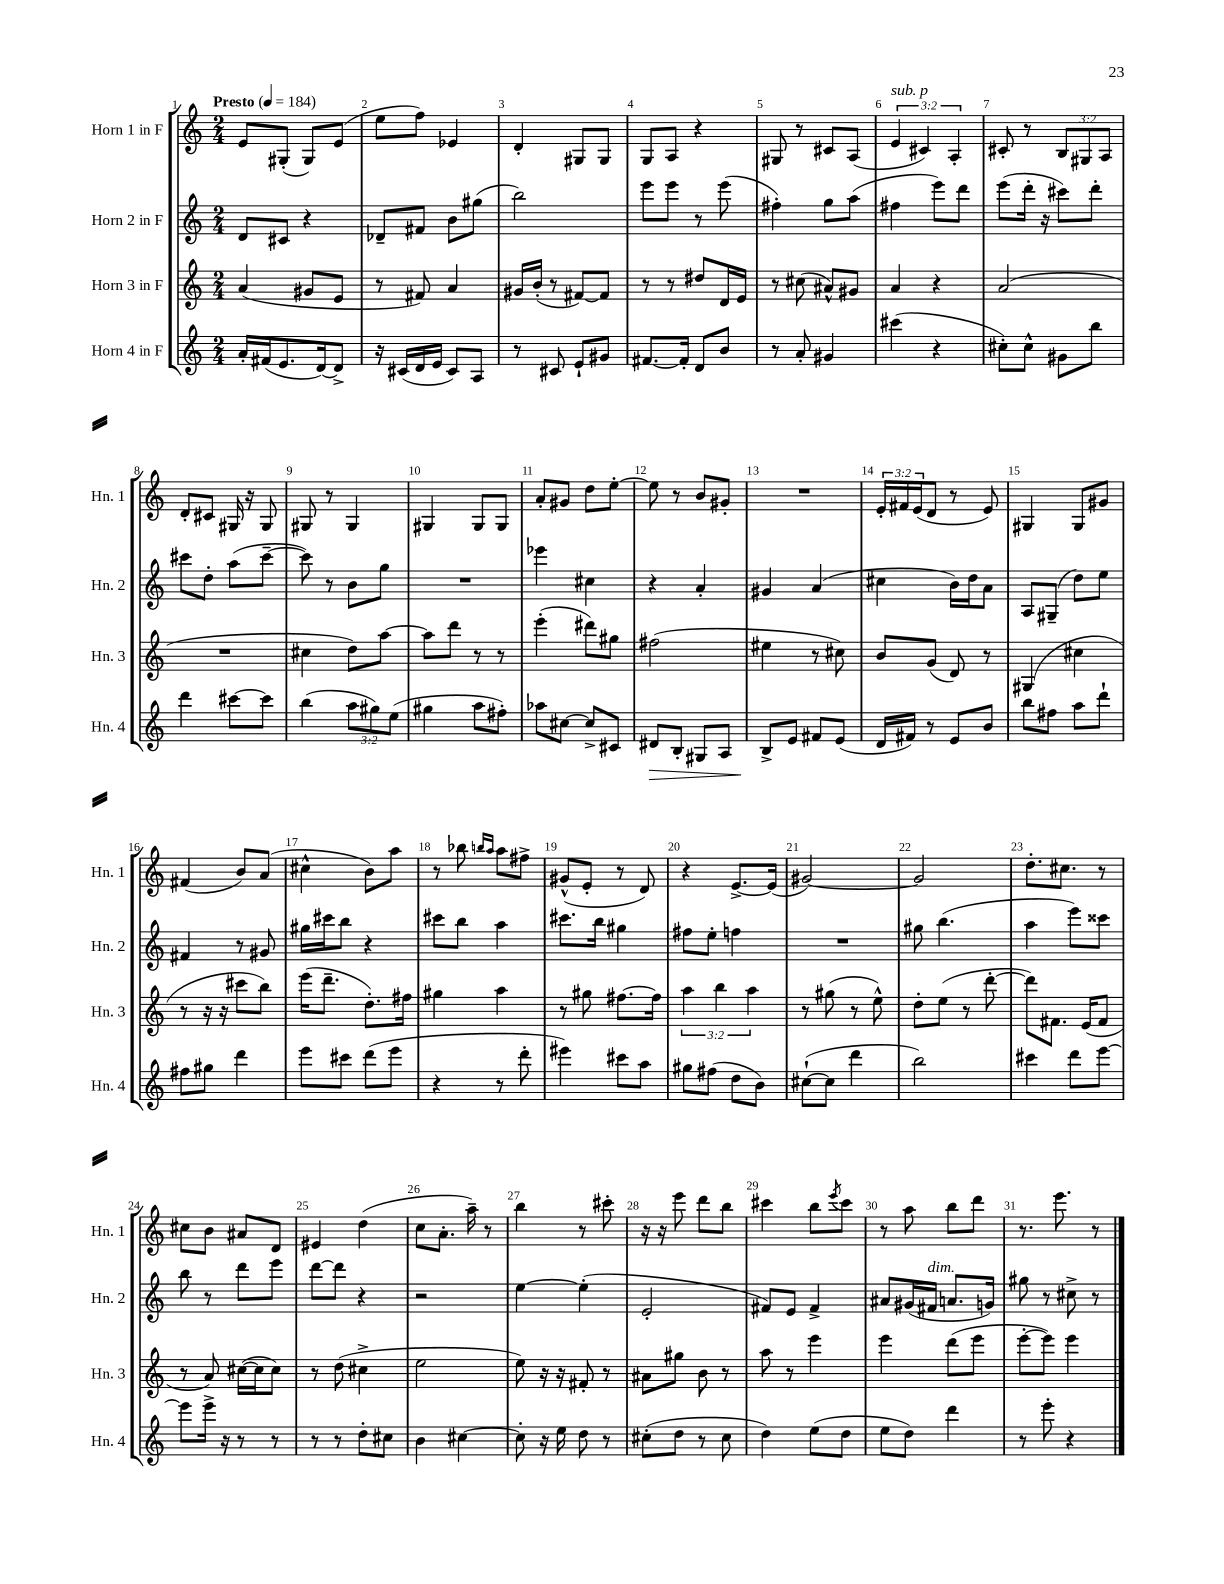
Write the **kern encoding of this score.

**kern	**kern	**kern	**kern
*staff4	*staff3	*staff2	*staff1
*clefG2	*clefG2	*clefG2	*clefG2
*k[]	*k[]	*k[]	*k[]
*M2/4	*M2/4	*M2/4	*M2/4
*MM184	*MM184	*MM184	*MM184
16a'	(4a	8d	8e
(16f#	.	.	.
8.e	.	8c#	(8G#'
.	8g#	4r	8G#)
[16d)	.	.	.
8d^]	8e	.	(8e
=	=	=	=
16r	8r	8d-~	8ee
(16c#	.	.	.
16d	8f#)	8f#	8ff)
16e	.	.	.
8c#)	4a	8b	4e-
8A	.	(8gg#	.
=	=	=	=
8r	16g#	2bb)	4d'
.	(16b'	.	.
8c#	8r	.	.
8e`	[8f#)	.	8G#
8g#	8f#]	.	8G#
=	=	=	=
[8.f#	8r	8eee	8G
.	8r	8eee	8A
16f#']	.	.	.
8d	8dd#	8r	4r
8b	16d	(8eee	.
.	16e	.	.
=	=	=	=
8r	8r	4ff#')	8G#
8a'	(8cc#	.	8r
4g#	8a#^^)	8gg	8c#
.	8g#	(8aa	(8A
=	=	=	=
(4ccc#	4a	4ff#	6e
.	.	.	6c#)
4r	4r	8eee)	.
.	.	.	6A'
.	.	8ddd	.
=	=	=	=
8cc#')	(2a	(8eee	8c#'
8cc#^^	.	16ddd'	8r
.	.	16r	.
8g#	.	8ccc#)	12B
.	.	.	12G#
8bb	.	8ddd'	.
.	.	.	12A
=	=	=	=
4ddd	2r	8ccc#	8d'
.	.	8dd'	8c#
[8ccc#	.	(8aa	16G#
.	.	.	16r
8ccc#]	.	[8ccc#~	8G#
=	=	=	=
(4bb	4cc#	8ccc#])	8G#
.	.	8r	8r
12aa	8dd)	8b	4G#
12gg#)	.	.	.
.	[8aa	8gg	.
(12ee	.	.	.
=	=	=	=
4gg#	8aa]	2r	4G#
.	8ddd	.	.
8aa	8r	.	8G#
8ff#')	8r	.	8G#
=	=	=	=
8aa-	(4eee'	4eee-	8a'
[8cc#	.	.	8g#
8cc#^]	8ddd#)	4cc#	8dd
8c#	8gg#	.	[8ee'
=	=	=	=
8d#	(2ff#	4r	8ee]
8B'	.	.	8r
8G#	.	4a'	8b
8A	.	.	8g#'
=	=	=	=
8B^	4ee#	4g#	2r
8e	.	.	.
8f#	8r	(4a	.
(8e	8cc#)	.	.
=	=	=	=
16d	8b	4cc#	24e'
.	.	.	24f#
16f#)	.	.	.
.	.	.	(24e
8r	(8g	.	8d
8e	8d)	16b)	8r
.	.	16dd	.
8b	8r	8a	8e)
=	=	=	=
8bb	(4G#	8A	4G#
8ff#	.	(8G#~	.
8aa	4cc#	8dd)	8G#
8ddd`	.	8ee	8g#
=	=	=	=
8ff#	8r	4f#	(4f#
8gg#	16r	.	.
.	16r	.	.
4ddd	8ccc#	8r	8b)
.	8bb)	8g#	(8a
=	=	=	=
8eee	(16eee	16gg#	4cc#^^
.	8.ddd~	16ccc#	.
8ccc#	.	8bb	.
(8ddd	8.dd')	4r	8b)
8eee	.	.	8aa
.	16ff#	.	.
=	=	=	=
4r	4gg#	8ccc#	8r
.	.	8bb	8bb-
.	.	.	16qqbb
.	.	.	16qqaa
8r	4aa	4aa	8aa
8ddd'	.	.	8ff#^
=	=	=	=
4eee#)	8r	8.ccc#	(8g#^^
.	8gg#	.	8e'
.	.	16bb	.
8ccc#	[8.ff#	4gg#	8r
8aa	.	.	8d)
.	16ff#]	.	.
=	=	=	=
8gg#	6aa	8ff#	4r
(8ff#	.	8ee'	.
.	6bb	.	.
8dd	.	4ff	[8.e^
.	6aa	.	.
8b)	.	.	.
.	.	.	(16e]
=	=	=	=
([8cc#`	8r	2r	[2g#)
8cc#]	(8gg#	.	.
4ddd	8r	.	.
.	8ee^^)	.	.
=	=	=	=
2bb)	8dd'	8gg#	2g#]
.	(8ee	(4.bb	.
.	8r	.	.
.	[8ddd'	.	.
=	=	=	=
4ccc#	8ddd])	4aa	8.dd'
.	8.f#	.	.
.	.	.	8.cc#
8ddd	.	8eee)	.
.	(16e	.	.
[8eee	8f#	8ccc##	8r
=	=	=	=
8eee]	8r	8bb	8cc#
16eee^	8a)	8r	8b
16r	.	.	.
8r	([16cc#	8ddd	8a#
.	16cc#]	.	.
8r	8cc#)	8eee	8d
=	=	=	=
8r	8r	[8ddd	4e#
8r	(8dd	8ddd]	.
8dd'	4cc#^	4r	(4dd
8cc#	.	.	.
=	=	=	=
4b	2ee	2r	8cc
.	.	.	8.a'
[4cc#	.	.	.
.	.	.	16aa~)
.	.	.	8r
=	=	=	=
8cc#']	8ee)	[4ee	4bb
16r	16r	.	.
16ee	16r	.	.
8dd	8f#'	(4ee']	8r
8r	8r	.	8ccc#'
=	=	=	=
(8cc#'	8a#	2e'	16r
.	.	.	16r
8dd	8gg#	.	8eee
8r	8b	.	8ddd
8cc#	8r	.	8bb
=	=	=	=
4dd)	8aa	8f#)	4ccc#
.	8r	8e	.
(8ee	4eee	4f#^	8bb
.	.	.	8qeee
8dd	.	.	8ccc#
=	=	=	=
8ee	4eee	8a#	8r
8dd)	.	(16g#	8aa
.	.	16f#	.
4ddd	(8ddd	8.a	8bb
.	8eee	.	8ddd
.	.	16g)	.
=	=	=	=
8r	[8eee'	8gg#	8.r
8eee'	8eee])	8r	.
.	.	.	8.eee
4r	4eee	8cc#^	.
.	.	8r	8r
==	==	==	==
*-	*-	*-	*-
